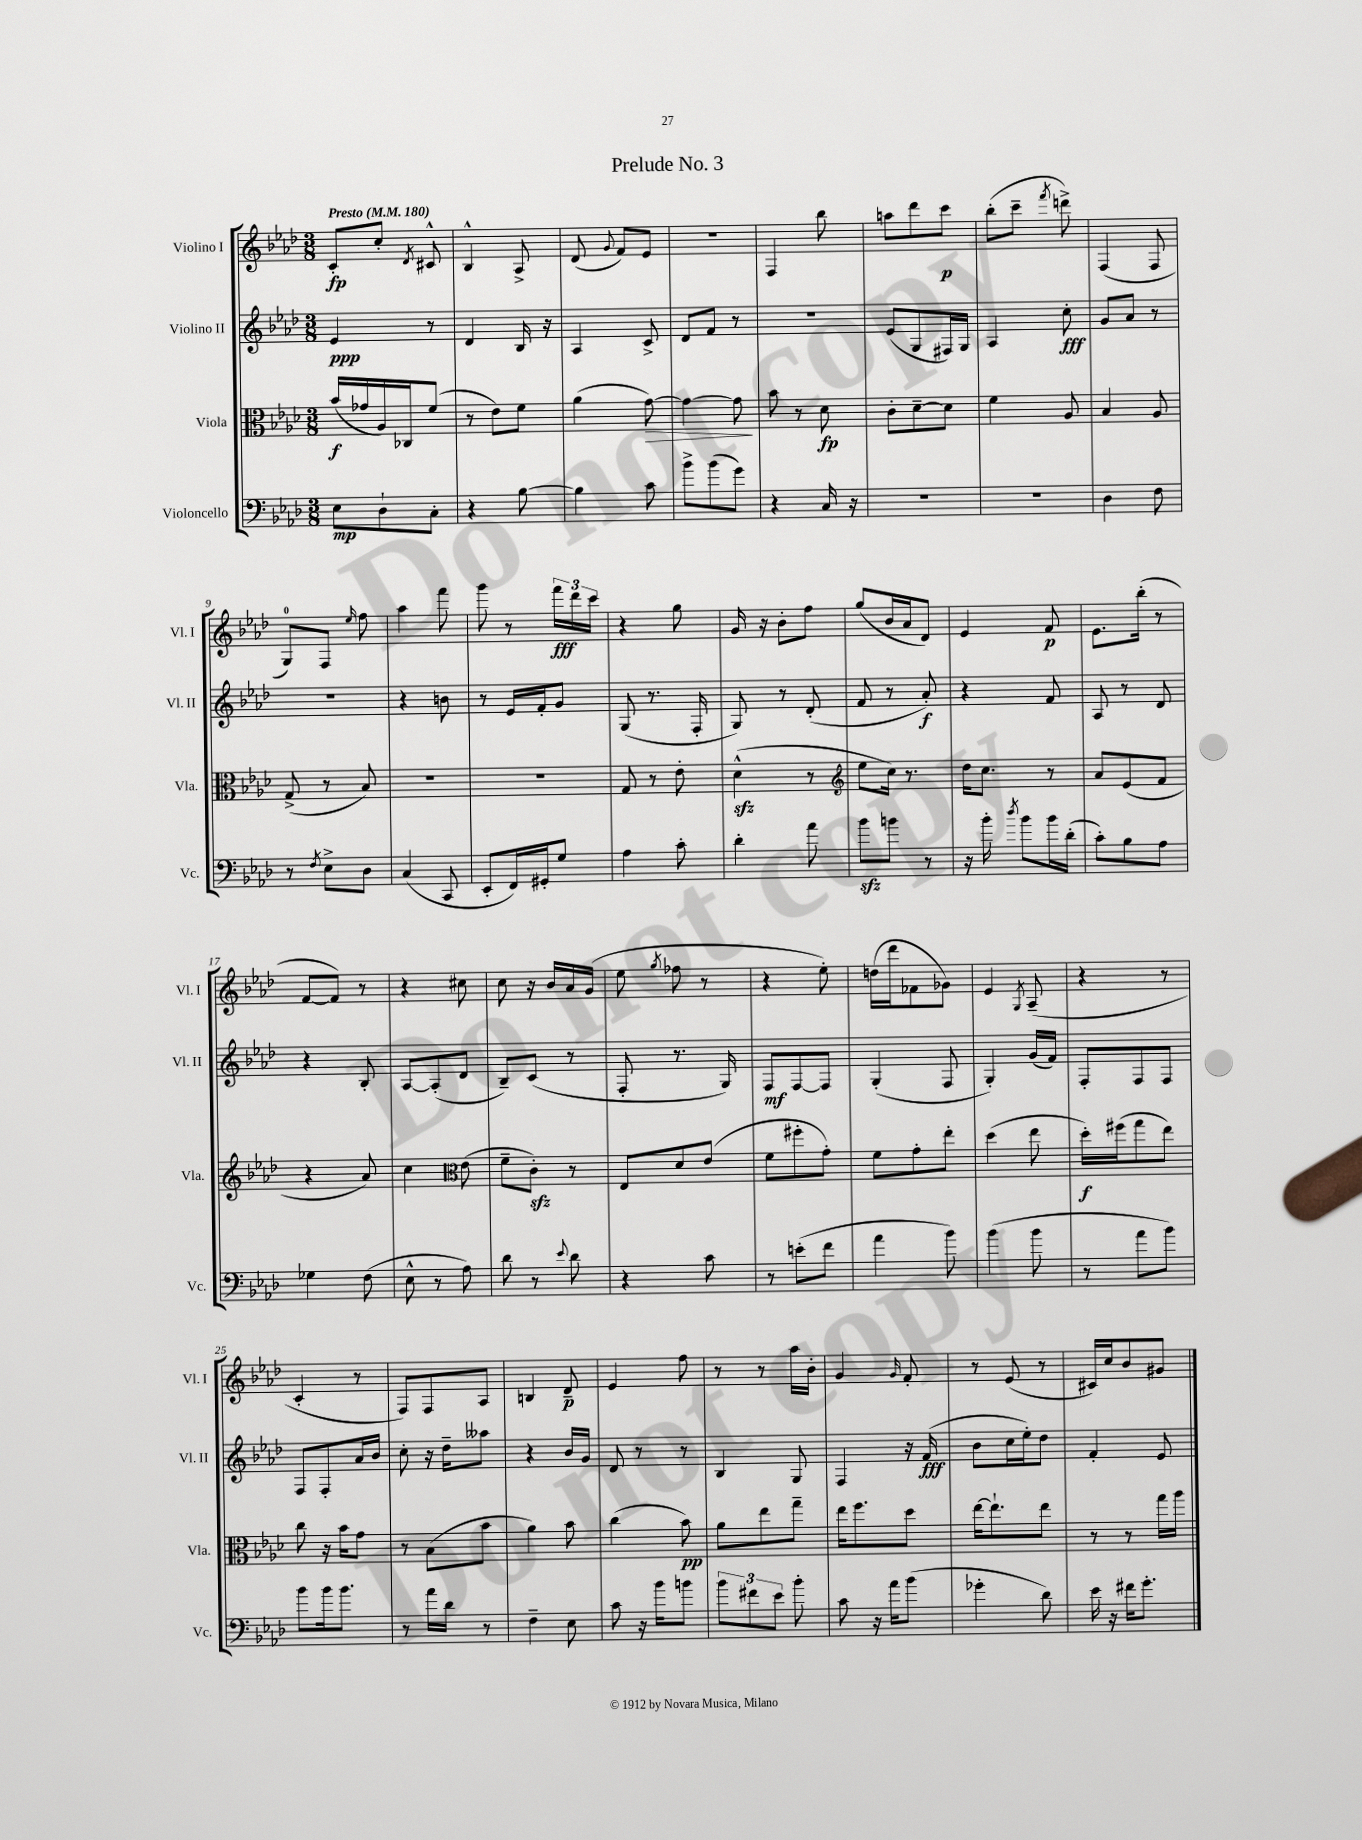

**kern	**dynam	**kern	**dynam	**kern	**dynam	**kern	**dynam
*part4	*part4	*part3	*part3	*part2	*part2	*part1	*part1
*staff4	*staff4	*staff3	*staff3	*staff2	*staff2	*staff1	*staff1
*I"Violoncello	*	*I"Viola	*	*I"Violino II	*	*I"Violino I	*
*I'Vc.	*	*I'Vla.	*	*I'Vl. II	*	*I'Vl. I	*
*clefF4	*	*clefC3	*	*clefG2	*	*clefG2	*
*k[b-e-a-d-]	*	*k[b-e-a-d-]	*	*k[b-e-a-d-]	*	*k[b-e-a-d-]	*
*M3/8	*	*M3/8	*	*M3/8	*	*M3/8	*
*MM180	*	*MM180	*	*MM180	*	*MM180	*
=1	=1	=1	=1	=1	=1	=1	=1
!	!	!	!	!	!	!LO:TX:a:B:t=Presto	!
8E-\L	mp	(16b-/LL	f	4e-/	ppp	8c'/L	fp
.	.	16g-X/	.	.	.	.	.
8D-`\	.	16A-/)	.	.	.	8cc'/J	.
.	.	16C-X/J	.	.	.	.	.
.	.	.	.	.	.	8qd-/	.
8C'\J	.	(8f/J	.	8r	.	8c#X^^/	.
=2	=2	=2	=2	=2	=2	=2	=2
4r	.	8r	.	4d-/	.	4B-^^/	.
.	.	8e-\L)	.	.	.	.	.
[8B-\	.	8f\J	.	16B-/	.	8A-^/	.
.	.	.	.	16r	.	.	.
=3	=3	=3	=3	=3	=3	=3	=3
4B-\]	.	(4a-\	.	4A-/	.	(8d-/	.
.	.	.	.	.	.	8qqg/	.
.	.	.	.	.	.	8f/L)	.
!	!	!	!LO:HP:b	!	!	!	!
8c\	.	[8g\)	>	8c^/	.	8e-/J	.
=4	=4	=4	=4	=4	=4	=4	=4
8b-^\L	.	4g\_	.	8d-/L	.	4.r	.
(8b-\	.	.	.	8f/J	.	.	.
8g\J)	.	8g\]	.	8r	.	.	.
.	.	.	]	.	.	.	.
=5	=5	=5	=5	=5	=5	=5	=5
4r	.	8b-\	.	4.r	.	4F/	.
.	.	8r	.	.	.	.	.
16C/	.	8d-\	fp	.	.	8bb-\	.
16r	.	.	.	.	.	.	.
=6	=6	=6	=6	=6	=6	=6	=6
4.r	.	8c'\L	.	(8e-/L	.	8aan\L	.
.	.	[8d-~\	.	8G/	.	8ddd-\	.
.	.	8d-\J]	.	16F#X/L)	.	8ccc\J	p
.	.	.	.	16G/JJ	.	.	.
=7	=7	=7	=7	=7	=7	=7	=7
4.r	.	4f\	.	4A-/	.	(8bb-'\L	.
.	.	.	.	.	.	8ccc~\J	.
.	.	.	.	.	.	8qfff/	.
.	.	8A-/	.	8cc'\	fff	8dddn^\)	.
=8	=8	=8	=8	=8	=8	=8	=8
4D-\	.	4B-/	.	8g/L	.	(4F/	.
.	.	.	.	8a-/J	.	.	.
8F\	.	8A-/	.	8r	.	8F/	.
!!LO:LB:g=z
=9	=9	=9	=9	=9	=9	=9	=9
8r	.	(8G^/	.	4.r	.	8G/L)	.
8qF/	.	.	.	.	.	.	.
8E-^\L	.	8r	.	.	.	8F/J	.
.	.	.	.	.	.	16qqee-/	.
8D-\J	.	8B-/)	.	.	.	8ff\	.
=10	=10	=10	=10	=10	=10	=10	=10
(4C/	.	4.r	.	4r	.	4aa-\	.
8CC/	.	.	.	8bn\	.	8fff\	.
=11	=11	=11	=11	=11	=11	=11	=11
8EE-'/L	.	4.r	.	8r	.	8ggg\	.
16FF/L)	.	.	.	16e-/LL	.	8r	.
16GG#X'/J	.	.	.	16f'/J	.	.	.
8G/J	.	.	.	8g/J	.	24fff\LL	fff
.	.	.	.	.	.	24ddd-\	.
.	.	.	.	.	.	24ccc\JJ	.
=12	=12	=12	=12	=12	=12	=12	=12
4A-\	.	8G/	.	(8G/	.	4r	.
.	.	8r	.	8.r	.	.	.
8c'\	.	8e-'\	.	.	.	8gg\	.
.	.	.	.	16F'/	.	.	.
=13	=13	=13	=13	=13	=13	=13	=13
4d-'\	.	(4d-zz^^\	.	8G/)	.	16g/	.
.	.	.	.	.	.	16r	.
.	.	.	.	8r	.	8b-'\L	.
8a-\	.	8r	.	(8d-'/	.	8ff\J	.
=14	=14	=14	=14	=14	=14	=14	=14
*	*	*clefG2	*	*	*	*	*
8b-zz\L	.	8ee-\L	.	8f/	.	(8gg/L	.
8bn\J	.	16cc\Jk)	.	8r	.	16b-/L	.
.	.	8.r	.	.	.	16a-/J	.
8r	.	.	.	8a-'/)	f	8d-/J)	.
=15	=15	=15	=15	=15	=15	=15	=15
16r	.	16dd-\KL	.	4r	.	4e-/	.
16b-'\	.	8.cc\J	.	.	.	.	.
8qdd-/	.	.	.	.	.	.	.
8b-\L	.	.	.	.	.	.	.
16b-\L	.	8r	.	8f/	.	8f/	p
(16d-'\JJ	.	.	.	.	.	.	.
=16	=16	=16	=16	=16	=16	=16	=16
8c'\L)	.	8a-/L	.	8A-/	.	8.e-\L	.
8B-\	.	(8e-/	.	8r	.	.	.
.	.	.	.	.	.	(16bb-'\Jk	.
8A-\J	.	8f/J	.	8d-/	.	8r	.
!!LO:LB:g=z
=17	=17	=17	=17	=17	=17	=17	=17
4G-X\	.	4r	.	4r	.	[8f/L	.
.	.	.	.	.	.	8f/J])	.
(8F\	.	8a-/)	.	8B-'/	.	8r	.
=18	=18	=18	=18	=18	=18	=18	=18
8E-^^\	.	4cc\	.	[8A-/L	.	4r	.
8r	.	.	.	(8A-'/]	.	.	.
*	*	*clefC3	*	*	*	*	*
8A-\)	.	(8e-\	.	8d-/J	.	8cc#X\	.
=19	=19	=19	=19	=19	=19	=19	=19
8d-\	.	8f~\L	.	8B-~/L)	.	8cc\	.
8r	.	8czz'\J)	.	(8c/J	.	16r	.
.	.	.	.	.	.	16b-/LL	.
8qqe-/	.	.	.	.	.	.	.
8d-\	.	8r	.	8r	.	16a-/	.
.	.	.	.	.	.	(16g/JJ	.
=20	=20	=20	=20	=20	=20	=20	=20
4r	.	8E-/L	.	8F'/	.	8ee-\	.
.	.	.	.	.	.	8qgg/	.
.	.	8d-/	.	8.r	.	8ff-X\	.
8c\	.	(8e-/J	.	.	.	8r	.
.	.	.	.	16G/)	.	.	.
=21	=21	=21	=21	=21	=21	=21	=21
8r	.	8f\L	.	8F/L	mf	4r	.
(8en'\L	.	8ff#X'\	.	[8F/	.	.	.
8f\J	.	8g'\J)	.	8F/J]	.	8ee-'\)	.
=22	=22	=22	=22	=22	=22	=22	=22
4a-\	.	8f\L	.	(4G'/	.	(16ddn\LL	.
.	.	.	.	.	.	16ddd-\J	.
.	.	8g'\	.	.	.	8f-X\	.
8b-\)	.	8ee-'\J	.	8F/	.	8g-X\J)	.
=23	=23	=23	=23	=23	=23	=23	=23
(4b-\	.	(4dd-\	.	4G'/)	.	4e-/	.
.	.	.	.	.	.	8qG/	.
8b-\	.	8ee-\	.	(16g/LL	.	(8A-~/	.
.	.	.	.	16f/JJ)	.	.	.
=24	=24	=24	=24	=24	=24	=24	=24
8r	.	16dd-'\LL)	f	8F'/L	.	4r	.
.	.	(16ff#X\J	.	.	.	.	.
8a-\L	.	8gg\	.	8F/	.	.	.
8b-\J)	.	8ee-\J)	.	8F/J	.	8r	.
!!LO:LB:g=z
=25	=25	=25	=25	=25	=25	=25	=25
8b-\L	.	8cc\	.	8F/L	.	4c'/	.
16b-\k	.	16r	.	8F'/	.	.	.
8.b-\J	.	16b-\KL	.	.	.	.	.
.	.	8g\J	.	16a-/L	.	8r	.
.	.	.	.	16b-/JJ	.	.	.
=26	=26	=26	=26	=26	=26	=26	=26
8r	.	8r	.	8cc'\	.	8F/L)	.
16a-\LL	.	(8B-\L	.	16r	.	8F/	.
16d-\JJ	.	.	.	16dd-~\KL	.	.	.
8r	.	8b-\J	.	8aa--X\J	.	8A-/J	.
=27	=27	=27	=27	=27	=27	=27	=27
4F~\	.	4a-\)	.	4r	.	4Bn/	.
8E-\	.	8b-\	.	16b-/LL	.	8d-~/	p
.	.	.	.	16g/JJ	.	.	.
=28	=28	=28	=28	=28	=28	=28	=28
8c\	.	(4cc\	.	8d-/	.	4e-/	.
16r	.	.	.	8r	.	.	.
16b-\KL	.	.	.	.	.	.	.
8bn\J	.	8b-\)	pp	8r	.	8ff\	.
=29	=29	=29	=29	=29	=29	=29	=29
12b-\L	.	8a-\L	.	4B-/	.	8r	.
12f#X\	.	.	.	.	.	.	.
.	.	8ee-\	.	.	.	8r	.
12e-\J	.	.	.	.	.	.	.
8b-'\	.	8gg~\J	.	8G/	.	16aa-\LL	.
.	.	.	.	.	.	16b-'\JJ	.
=30	=30	=30	=30	=30	=30	=30	=30
8c\	.	16ee-\KL	.	4F/	.	4g/	.
.	.	8.ff\	.	.	.	.	.
16r	.	.	.	.	.	.	.
16a-\KL	.	.	.	.	.	.	.
.	.	.	.	.	.	16qqg/	.
(8b-\J	.	8dd-\J	.	16r	.	8f'/	.
.	.	.	.	(16f/	fff	.	.
=31	=31	=31	=31	=31	=31	=31	=31
4g-X'\	.	[16ee-\KL	.	8b-\L	.	8r	.
.	.	8.ee-`\]	.	.	.	.	.
.	.	.	.	16cc\L	.	(8e-/	.
.	.	.	.	16ee-'\J)	.	.	.
8d-\)	.	8ee-\J	.	8dd-\J	.	8r	.
=32	=32	=32	=32	=32	=32	=32	=32
16e-\	.	8r	.	4f'/	.	16c#X/LL)	.
16r	.	.	.	.	.	16cc/J	.
16f#X\KL	.	8r	.	.	.	8b-/	.
8.g'\J	.	.	.	.	.	.	.
.	.	16gg\LL	.	8e-/	.	8g#X/J	.
.	.	16aa-\JJ	.	.	.	.	.
==	==	==	==	==	==	==	==
*-	*-	*-	*-	*-	*-	*-	*-
